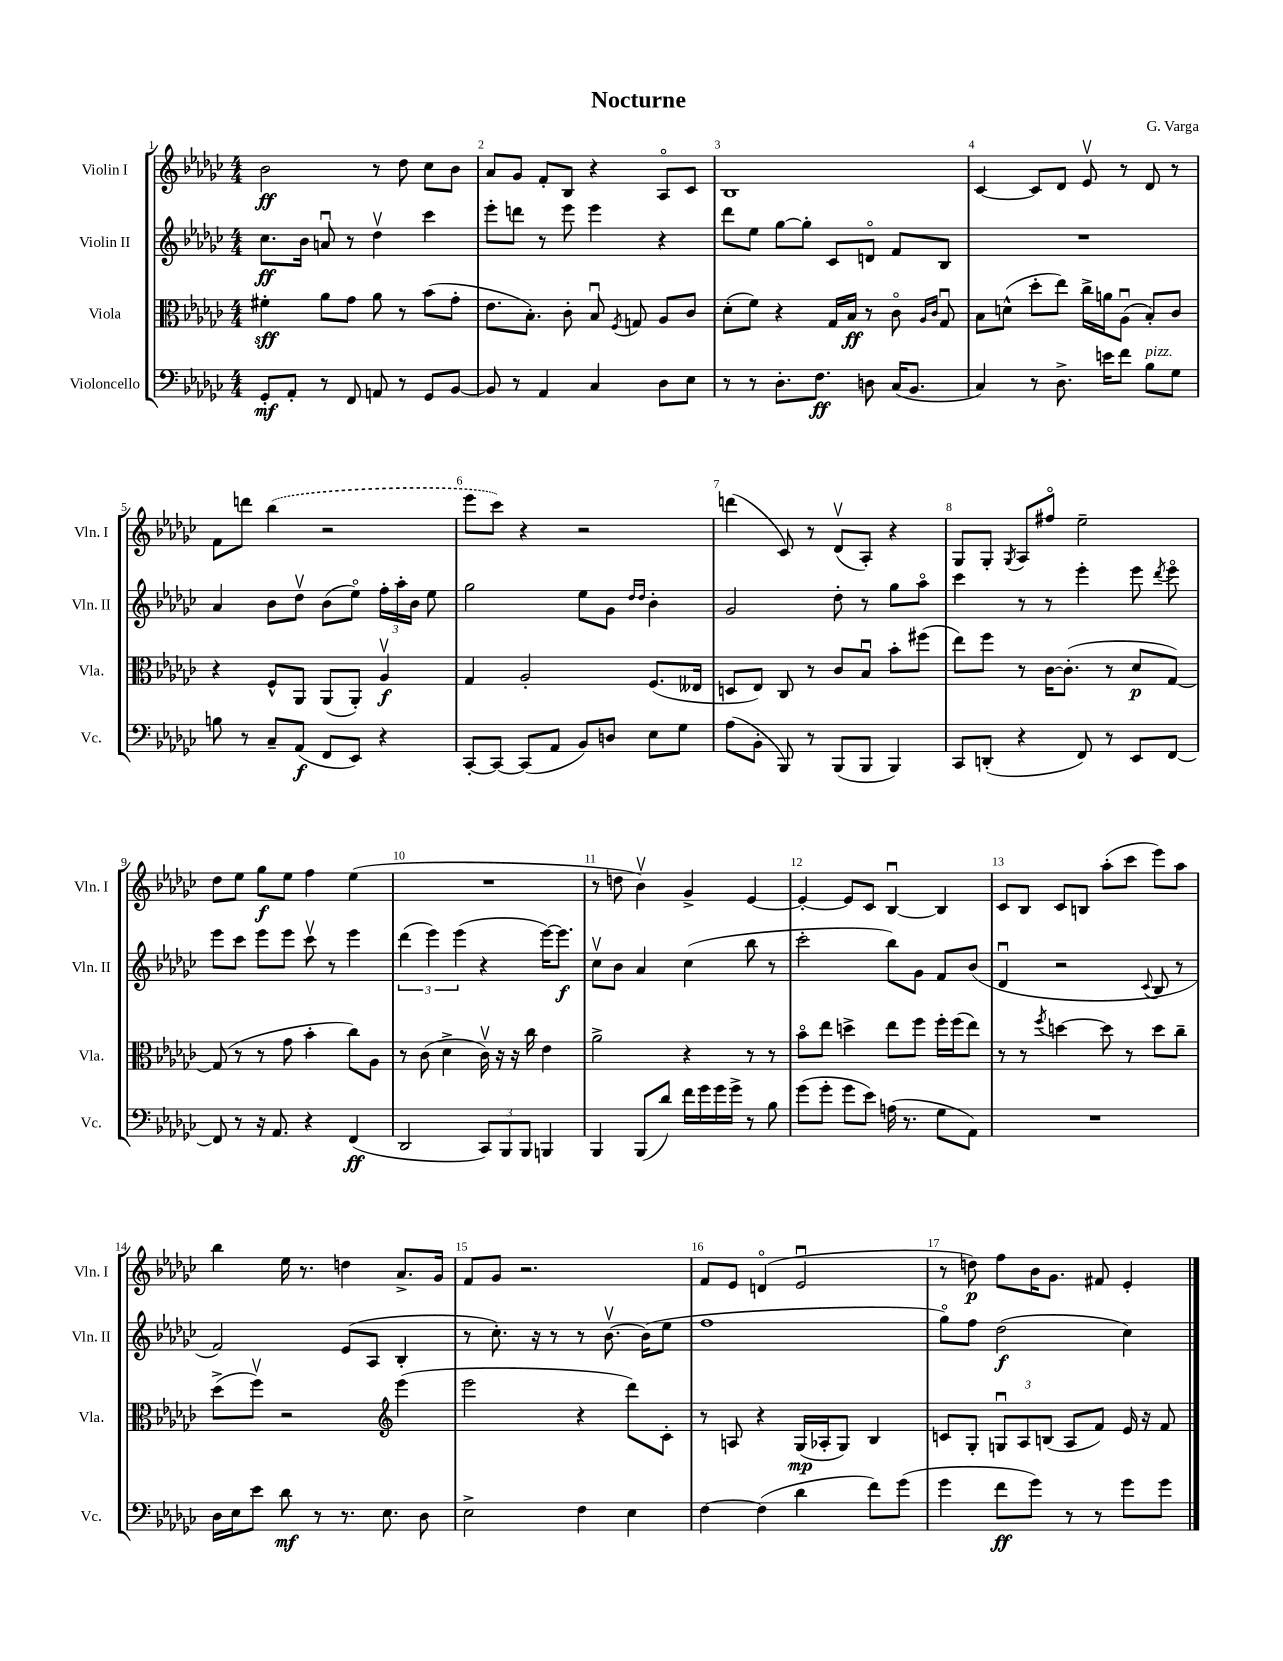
\header { title = "Nocturne" composer = "G. Varga" }
<<
\new StaffGroup <<
\new Staff = "s0" \with { instrumentName = "Violin I" shortInstrumentName = "Vln. I" } {
    \clef treble \key ges \major \numericTimeSignature \time 4/4
    \autoBeamOff bes'2\ff r8 des''8 ces''8[ bes'8] |
    aes'8[ ges'8] f'8[-. bes8] r4 aes8[\flageolet ces'8] |
    bes1 |
    ces'4~ ces'8[ des'8] ees'8\upbow r8 des'8 r8 |
    f'8[ d'''8] \once \slurDashed bes''4( r2 |
    ees'''8[ ces'''8]) r4 r2 |
    d'''4( ces'8) r8 des'8[\upbow( aes8]-.) r4 |
    ges8[ ges8]-. \acciaccatura { ges8 } aes8[ fis''8]\flageolet ees''2-- |
    des''8[ ees''8] ges''8[\f ees''8] f''4 ees''4( |
    R1 |
    r8 d''8 bes'4\upbow) ges'4-> ees'4~ |
    ees'4~-. ees'8[ ces'8] bes4~\downbow bes4 |
    ces'8[ bes8] ces'8[ b8] aes''8[-.( ces'''8] ees'''8[) aes''8] |
    bes''4 ees''16 r8. d''4 aes'8.[-> ges'16] |
    f'8[ ges'8] r2. |
    f'8[ ees'8] d'4\flageolet( ees'2\downbow |
    r8 d''8\p) f''8[ bes'16 ges'8.] fis'8 ees'4-. \bar "|." |
}
\new Staff = "s1" \with { instrumentName = "Violin II" shortInstrumentName = "Vln. II" } {
    \clef treble \key ges \major \numericTimeSignature \time 4/4
    \autoBeamOff ces''8.[\ff bes'16] a'8\downbow r8 des''4\upbow ces'''4 |
    ees'''8[-. d'''8] r8 ees'''8 ees'''4 r4 |
    des'''8[ ees''8] ges''8[~ ges''8]-. ces'8[ d'8]\flageolet f'8[ bes8] |
    R1 |
    aes'4 bes'8[ des''8]\upbow bes'8[( ees''8]\flageolet) \tuplet 3/2 { f''16[-. aes''16-. bes'16] } ees''8 |
    ges''2 ees''8[ ges'8] \grace { des''16[ des''16] } bes'4-. |
    ges'2 des''8-. r8 ges''8[ aes''8]\flageolet |
    ces'''4 r8 r8 ees'''4-. ees'''8 \acciaccatura { des'''8 } ees'''8\flageolet |
    ees'''8[ ces'''8] ees'''8[ ees'''8] ces'''8\upbow r8 ees'''4 |
    \tuplet 3/2 { des'''4( ees'''4) ees'''4( } r4 ees'''16[~) ees'''8.]\f |
    ces''8[\upbow bes'8] aes'4 ces''4( bes''8 r8 |
    ces'''2-. bes''8[) ges'8] f'8[ bes'8]( |
    des'4\downbow r2 \appoggiatura { ces'8 } bes8 r8 |
    f'2) ees'8[( aes8] bes4-. |
    r8 ces''8.-.) r16 r8 r8 bes'8.~\upbow bes'16[( ees''8] |
    f''1 |
    ges''8[\flageolet) f''8] des''2\f( ces''4) \bar "|." |
}
\new Staff = "s2" \with { instrumentName = "Viola" shortInstrumentName = "Vla." } {
    \clef alto \key ges \major \numericTimeSignature \time 4/4
    \autoBeamOff fis'4-.\sff aes'8[ ges'8] aes'8 r8 bes'8[( ges'8]-. |
    ees'8.[ bes8.]-.) ces'8-. bes8\downbow \acciaccatura { f8 } g8 aes8[ ces'8] |
    des'8[-.( f'8]) r4 ges16[ bes16]\ff r8 ces'8\flageolet \grace { aes16[ ces'16] } ges8\downbow |
    bes8[ d'8]-^( des''8[-. ees''8]) ces''16[-> a'16 aes8]\downbow( bes8[-.) ces'8] |
    r4 f8[-^ aes,8] aes,8[( aes,8]-.) aes4\upbow\f |
    ges4 aes2-. f8.[( eeses16] |
    d8[ ees8]) ces8 r8 ces'8[ bes8]\downbow bes'8[-. fis''8]( |
    ees''8[) f''8] r8 ces'16[~ ces'8.]-.( r8 des'8[\p ges8]~) |
    ges8( r8 r8 ges'8 bes'4-. ces''8[) aes8] |
    r8 ces'8( des'4-> ces'16\upbow) r16 r16 ces''16 ees'4 |
    aes'2-> r4 r8 r8 |
    bes'8[\flageolet ees''8] d''4-> ees''8[ f''8] f''16[-. f''16( ees''8]) |
    r8 r8 \acciaccatura { f''8 } d''4~ d''8 r8 d''8[ ces''8]-- |
    des''8[->( f''8]\upbow) r2 \clef treble ees'''4( |
    ees'''2 r4 des'''8[) ces'8]-. |
    r8 a8 r4 ges16[\mp( aes16-. ges8]) bes4 |
    c'8[ ges8]-. \tuplet 3/2 { g8[\downbow aes8 b8]( } aes8[ f'8]) ees'16 r16 f'8 \bar "|." |
}
\new Staff = "s3" \with { instrumentName = "Violoncello" shortInstrumentName = "Vc." } {
    \clef bass \key ges \major \numericTimeSignature \time 4/4
    \autoBeamOff ges,8[-.\mf aes,8]-. r8 f,8 a,8 r8 ges,8[ bes,8]~ |
    bes,8 r8 aes,4 ces4 des8[ ees8] |
    r8 r8 des8.[-. f8.]\ff d8 ces16[( bes,8.] |
    ces4) r8 des8.-> e'16[ f'8] bes8[^\markup { \italic "pizz." } ges8] |
    b8 r8 ces8[-- aes,8]\f( f,8[ ees,8]) r4 |
    ces,8[~-. ces,8]~ ces,8[( aes,8] bes,8[) d8] ees8[ ges8] |
    aes8[( bes,8]-. bes,,8) r8 bes,,8[( bes,,8] bes,,4) |
    ces,8[ d,8]-.( r4 f,8) r8 ees,8[ f,8]~ |
    f,8 r8 r16 aes,8. r4 f,4\ff( |
    des,2 \tuplet 3/2 { ces,8[) bes,,8 bes,,8] } b,,4 |
    bes,,4 bes,,8[( des'8]) f'16[ ges'16 ges'16 ges'16]-> r8 bes8 |
    ges'8[( ges'8]-. ges'8[ ees'8]) a16( r8. ges8[ aes,8]) |
    R1 |
    des16[ ees16 ees'8] des'8\mf r8 r8. ees8. des8 |
    ees2-> f4 ees4 |
    f4~ f4( des'4 f'8[) ges'8]( |
    ges'4 f'8[\ff ges'8]) r8 r8 ges'8[ ges'8] \bar "|." |
}
>>
>>
\layout { \context { \Score \override BarNumber.break-visibility = ##(#f #t #t) barNumberVisibility = #all-bar-numbers-visible } }
